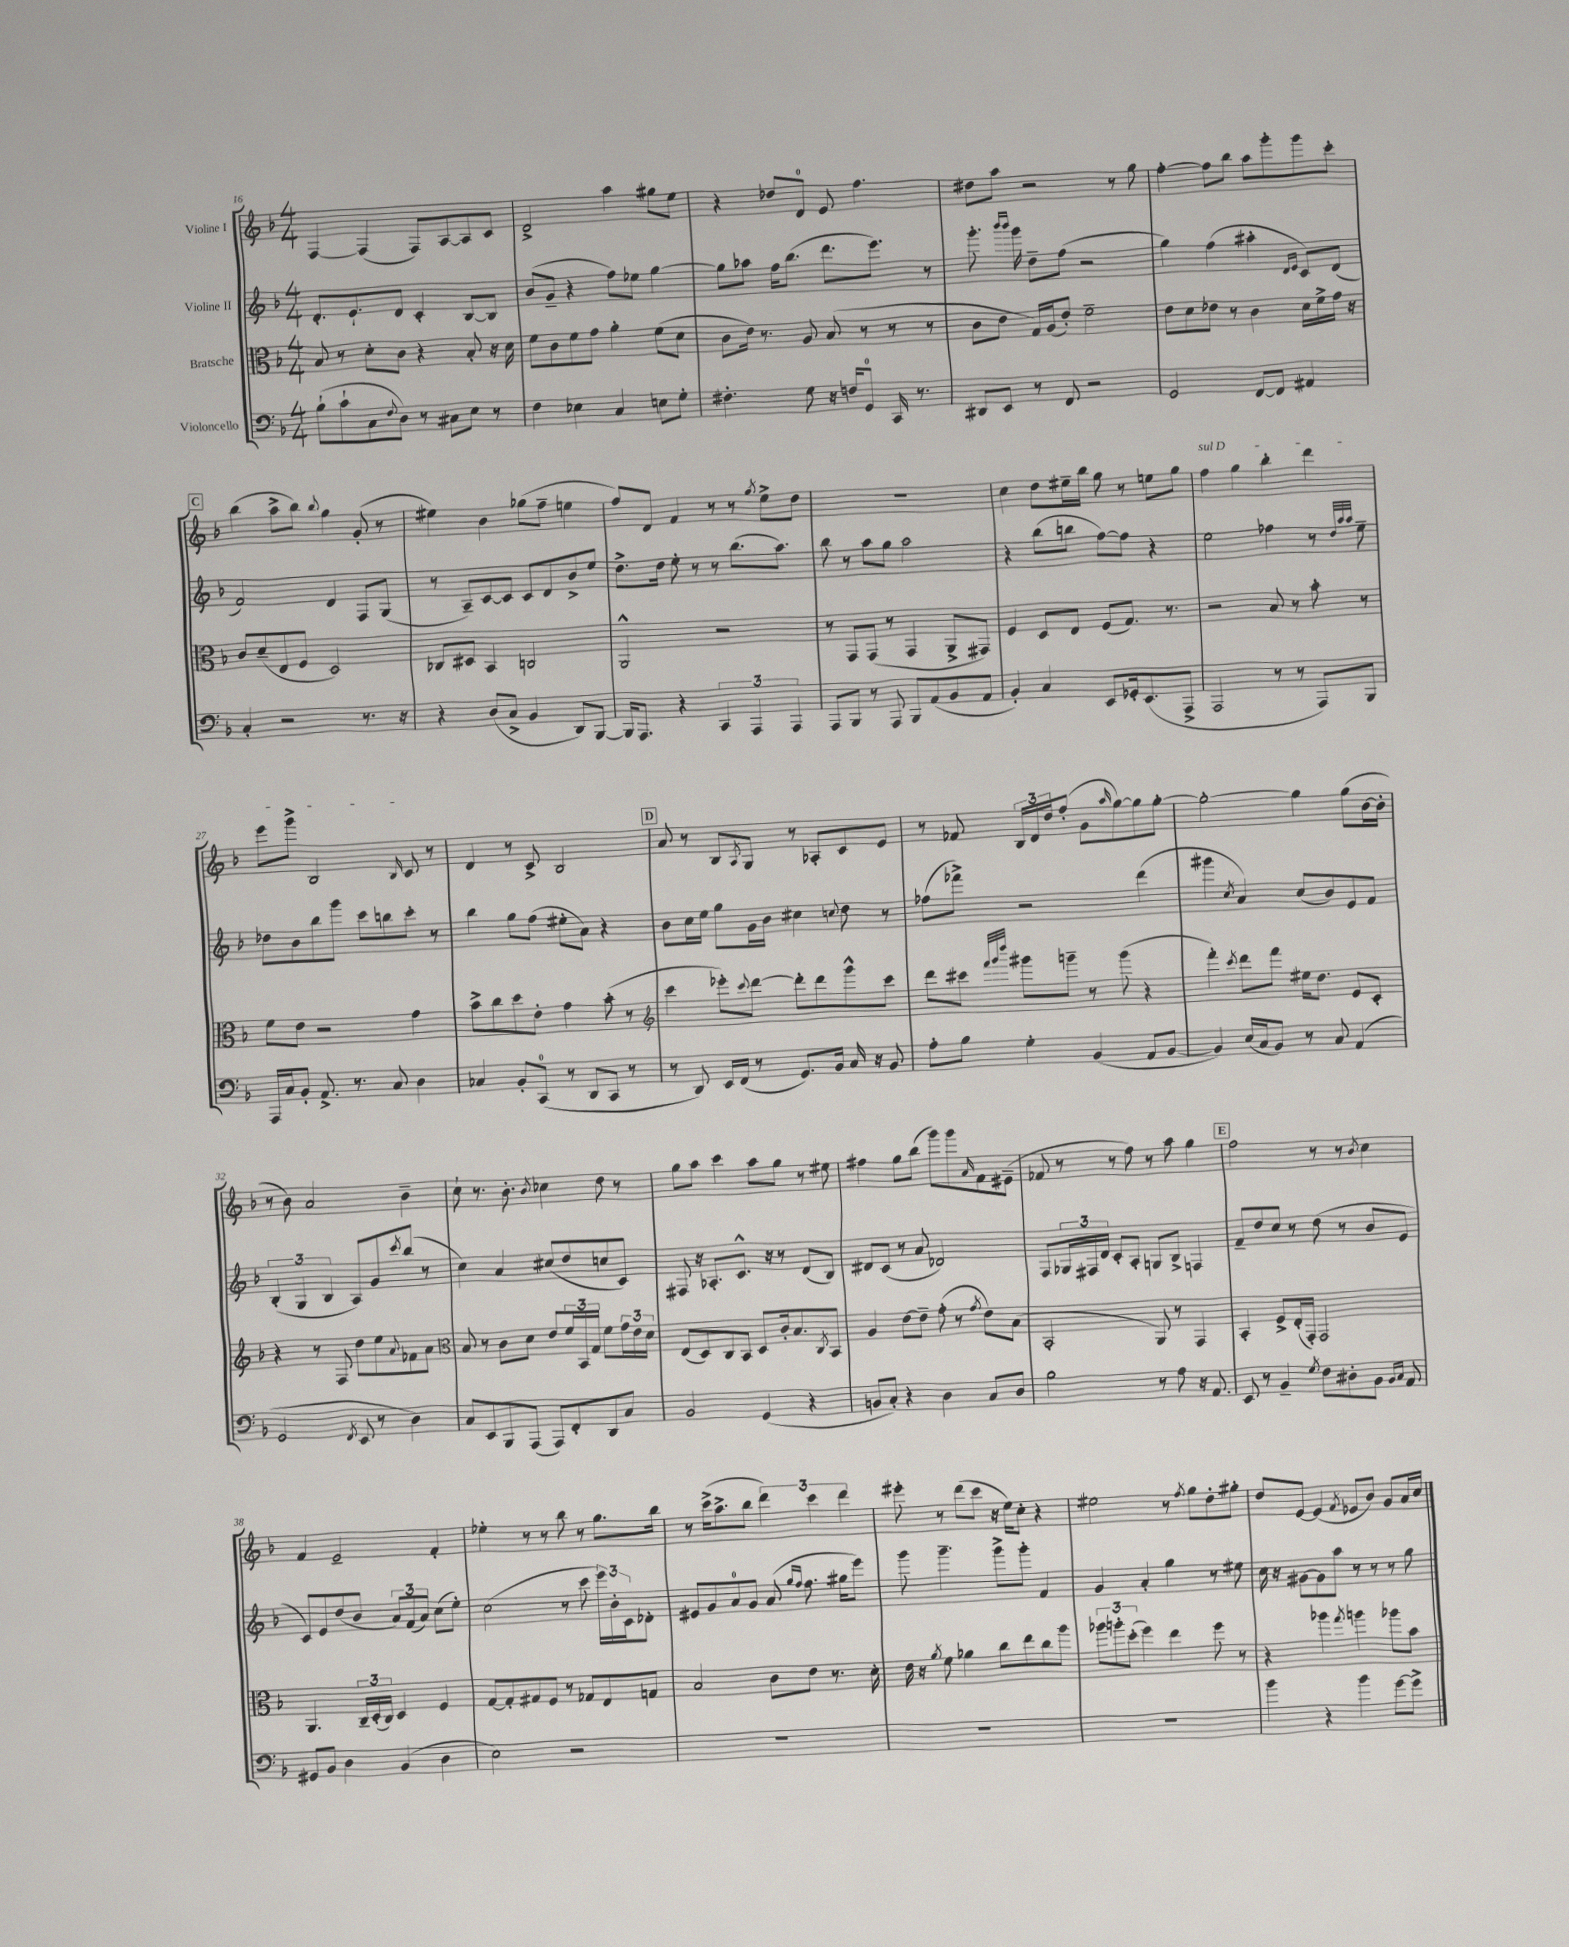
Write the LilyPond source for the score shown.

<<
\new StaffGroup <<
\new Staff = "s0" \with { instrumentName = "Violine I" } {
    \clef treble \key f \major \numericTimeSignature \time 4/4
    f4~ f4( f8) a8~ a8 c'8 |
    d'2-> a''4 gis''8 e''8 |
    r4 des''8 d'8-0 e'8 f''4. |
    dis''8 a''8 r2 r8 g''8 |
    f''4~-. f''8 bes''8 a''8 g'''8-. g'''8 c'''8-. |
    \mark \markup { \box "C" } bes''4( a''8-> bes''8) \appoggiatura { bes''8 } g''4 g'8-.( r8 |
    eis''4) bes'4 ges''8( f''8-- e''4 |
    f''8) d'8 f'4 r8 r8 \acciaccatura { g''8 } e''8-> d''8 |
    R1 |
    c''4 d''8 eis''16-- bes''16 g''8 r8 e''8 g''8 |
    \once \override TextSpanner.bound-details.left.text = \markup { \italic "sul D" } f''4\startTextSpan g''4 bes''4-. d'''4 |
    e'''8 g'''8-> bes2 \grace { bes16 } c'8\stopTextSpan r8 |
    d'4 r8 c'8-> bes2 |
    \mark \markup { \box "D" } a'8 r8 bes8 \acciaccatura { a8 } g8 r8 aes8-. c'8 e'8 |
    r8 fes'8 \tuplet 3/2 { bes16 d'16 d''16 } f''8-.( g'8 \grace { a''16 } g''8~) g''8 g''8~-. |
    g''2~-. g''4 g''8( bes'16~ bes'16-. |
    r8 bes'8) a'2 bes'4-- |
    c''8-! r8. bes'8.-. \acciaccatura { bes'8 } ces''4 d''8 r8 |
    g''8 a''8 c'''4 a''8 g''8 r8 eis''8 |
    fis''4 g''8 bes''8( g'''8) g'''8 \grace { a'16 } f'8 eis'8--( |
    fes'8 r8 r8 f''8) r8 a''8 g''4 |
    \mark \markup { \box "E" } f''2 r8 r8 \acciaccatura { bes'8 } c''4 |
    f'4 e'2-- f'4-. |
    ees''4-. r8 r8 bes''8 r8 g''8. bes''16 |
    r8 c'''16->( a''8.-> bes''8 \tuplet 3/2 { d'''4) c'''4 d'''4 } |
    eis'''8-. r8 d'''8( c'''8 r16 e''16) c''8-. r4 |
    eis''2 r8 \acciaccatura { f''8 } g''8 d''8-. gis''8-. |
    d''8 e'8~ e'4( \acciaccatura { f'8 } ees'8 bes'8) g'8 a'16 c''16 \bar "|." |
}
\new Staff = "s1" \with { instrumentName = "Violine II" } {
    \clef treble \key f \major \numericTimeSignature \time 4/4
    d'8.-. e'8.-! d'8 c'4-. bes8~ bes8 |
    bes'8( g'8-- r4 f''8) ees''8 g''4~ |
    g''8 aes''8 f''16 bes''8.( d'''8. e'''8.) r8 |
    g'''8.-. \grace { bes'''16 bes'''16 } g'''16 d''8-- f''8( r2 |
    g''4) f''4( ais''4-. \grace { d'16 e'16 } c'8) d'8( |
    \mark \markup { \box "C" } f'2) d'4 f8 g8( |
    r8 a8--) c'8~ c'8 c'8 d'8 bes'8-> e''8 |
    d''8.-> d''16 e''8-. r8 r8 bes''8.( a''8.) |
    bes''8 r8 a''8 g''8 a''2 |
    r4 bes''8( b''8 f''8~) f''8 r4 |
    e''2 fes''4 r8 \grace { d''32 a''32 a''32 } e''8-- |
    des''8 bes'8 bes''8 g'''8 c'''8 b''8 c'''8-. r8 |
    bes''4 g''8 f''8( eis''8-. a'8) r4 |
    \mark \markup { \box "D" } bes'8 c''16 e''16 g''8 g'16 bes'16 cis''4 \appoggiatura { c''8 } d''8 r8 |
    fes''8( fes'''8->) r2 d'''4( |
    gis'''4 \acciaccatura { c''8 } a'4) c''8( bes'8) e'8 f'8 |
    \tuplet 3/2 { bes4-.( g4 bes4 } a8) g'8 \acciaccatura { c'''8 } bes''8( r8 |
    c''4) a'4 cis''8( d''8 c''8 c'8) |
    fis8 r16 aes8.-. c'8.-^ r16 r8 d'8( bes8) |
    dis'8 c'8( r8 a'8 des'2) |
    f8 \tuplet 3/2 { ges16 fis16 d'16 } c'8-. a8-. g8 bes8-> f4 |
    \mark \markup { \box "E" } f'8-- d''8 c''8 r8 d''8( r8 bes'8 e'8 |
    c'8) e'8 d''8( bes'8 \tuplet 3/2 { a'8) f'8( a'8) } c''8( e''8-.) |
    c''2( r8 c'''8 \tuplet 3/2 { e'''16) bes'16-. c'16 } des'8-. |
    eis'8 g'8 a'8-0 g'8 a'8( \grace { g''16 f''16 } f''8. gis''16 e'''8) |
    g'''8 g'''4.-- g'''8-> g'''8-. f'4 |
    g'4 a'4-. g''4 r8 eis''8 |
    c''16 r16 gis'8~ gis'8 a''8 r8 r8 r8 g''8 \bar "|." |
}
\new Staff = "s2" \with { instrumentName = "Bratsche" } {
    \clef alto \key f \major \numericTimeSignature \time 4/4
    bes8 r8 d'8-. c'8 r4 bes8-. r16 d'16 |
    f'8 c'8 f'8 g'8 a'4-. f'8( d'8 |
    c'8 e'16) r8. a8 bes8( r8 r8 r8 |
    c'8 e'8 g16) a16( e'8-.) f'2-- |
    e'8 d'8 ees'8 r8 c'4 d'16 f'16-> g'16 r16 |
    \mark \markup { \box "C" } c'8 d'8--( e8 f8 d2) |
    ces8 dis8 bes,4 c2 |
    a,2-^ r2 |
    r8 g,8 g,8( r8 g,4 a,8-> gis,8) |
    f4 d8 e8 f8( g8.) r8. |
    r2 bes8 r8 bes'8-. r8 |
    f'8 e'8 r2 g'4 |
    bes'8-> c''8 d''8 e'8-. g'4 bes'8-.( r8 |
    \mark \markup { \box "D" } \clef treble c'''4 ees'''8-.) \appoggiatura { c'''8 } d'''8~ d'''8-. d'''8 g'''8-^ c'''8 |
    d'''8 cis'''8 \grace { f'''32 g'''32 d''''32 } gis'''8 g'''8-- r8 g'''8( r4 |
    f'''4-.) \acciaccatura { c'''8 } d'''8 f'''8 eis''16 d''8. e'8 c'8-. |
    r4 r8 f8 d''8 e''8 \appoggiatura { a'8 } fes'8 a'8 |
    \clef alto bes8 r8 c'8 d'8 e'8 \tuplet 3/2 { f'16 bes,16 g16 } f'8 \tuplet 3/2 { g'16 e'16 d'16 } |
    e8( d8) c8 bes,8 d8 c'16-. bes8. \acciaccatura { c8 } bes,8 |
    a4 e'8~ e'8-- g'8-.( r8 \acciaccatura { g'8 } e'8) bes8( |
    bes,2-. a,8) r8 g,4 |
    \mark \markup { \box "E" } bes,4-. f8-> e16-.( g,16-.) g,2 |
    a,4. \tuplet 3/2 { c16-- d16-.( c16) } d4 f4 |
    g8~ g8-. gis8 f8 r8 ges8 e8 g8 |
    bes2 c'8 e'8 r8. d'16-. |
    e'16 r16 \acciaccatura { a'8 } f'8 aes'4 c''8 e''8 c''8 a''8 |
    \tuplet 3/2 { aes''8 a''8-. d''8-.( } f''4) e''4 f''8 r8 |
    r4 aes''4 \acciaccatura { g''8 } a''4 aes''8 bes'8 \bar "|." |
}
\new Staff = "s3" \with { instrumentName = "Violoncello" } {
    \clef bass \key f \major \numericTimeSignature \time 4/4
    bes8-!( c'8-! c8 \appoggiatura { f8 } d8) r8 cis8 e8 r8 |
    f4 ees4 c4 e8 g8-. |
    fis4.-. g8 r16 f16 g,8-0 c,16 r8. |
    dis,8 e,8 r8 f,8 r2 |
    g,2 f,8~ f,8 ais,4 |
    \mark \markup { \box "C" } c4-. r2 r8. r16 |
    r4 d8( c8-> bes,4 d,8) bes,,8~ |
    bes,,16 a,,8. r4 \tuplet 3/2 { c,4 a,,4 a,,4 } |
    a,,8 bes,,8 r8 a,,8 bes,,8 a,8( bes,8 a,8 |
    bes,4-.) c4 e,8 ges,16-. e,8.( a,,8-> |
    a,,2 r8 r8 a,,8) bes,,8 |
    a,,16 c16 bes,8-. a,8.-> r8. c8 d4 |
    ces4 bes,8-. c,8-0( r8 d,8 c,8 r8 |
    \mark \markup { \box "D" } r8 d,8) e,16 f,16( r8 g,8.) bes,16 c16 r16 bes,8 |
    a8-. bes8 g4-. bes,4( a,8 bes,8~ |
    bes,4) e16( c16 bes,8) r8 c8 a,4( |
    g,2 \acciaccatura { f,8 } e,8 r8 d4) |
    c8 e,8 bes,,8 a,,8( a,,8) f,8-. d,8 c8 |
    bes,2 g,4( r4 |
    b,8 c8-.) r4 d4 c8 d8 |
    bes2 r8 a8 r16 a,8. |
    \mark \markup { \box "E" } e,8 r8 bes,4-- \acciaccatura { g8 } f8 dis8-. bes,8 \grace { bes,16 c16 } a,8 |
    gis,8 bes,8 d4 bes,4( d4 |
    e2) r2 |
    R1 |
    R1 |
    R1 |
    bes'4 r4 bes'4 g'8~ g'8-> \bar "|." |
}
>>
>>
\layout { \context { \Score currentBarNumber = #16 } }
